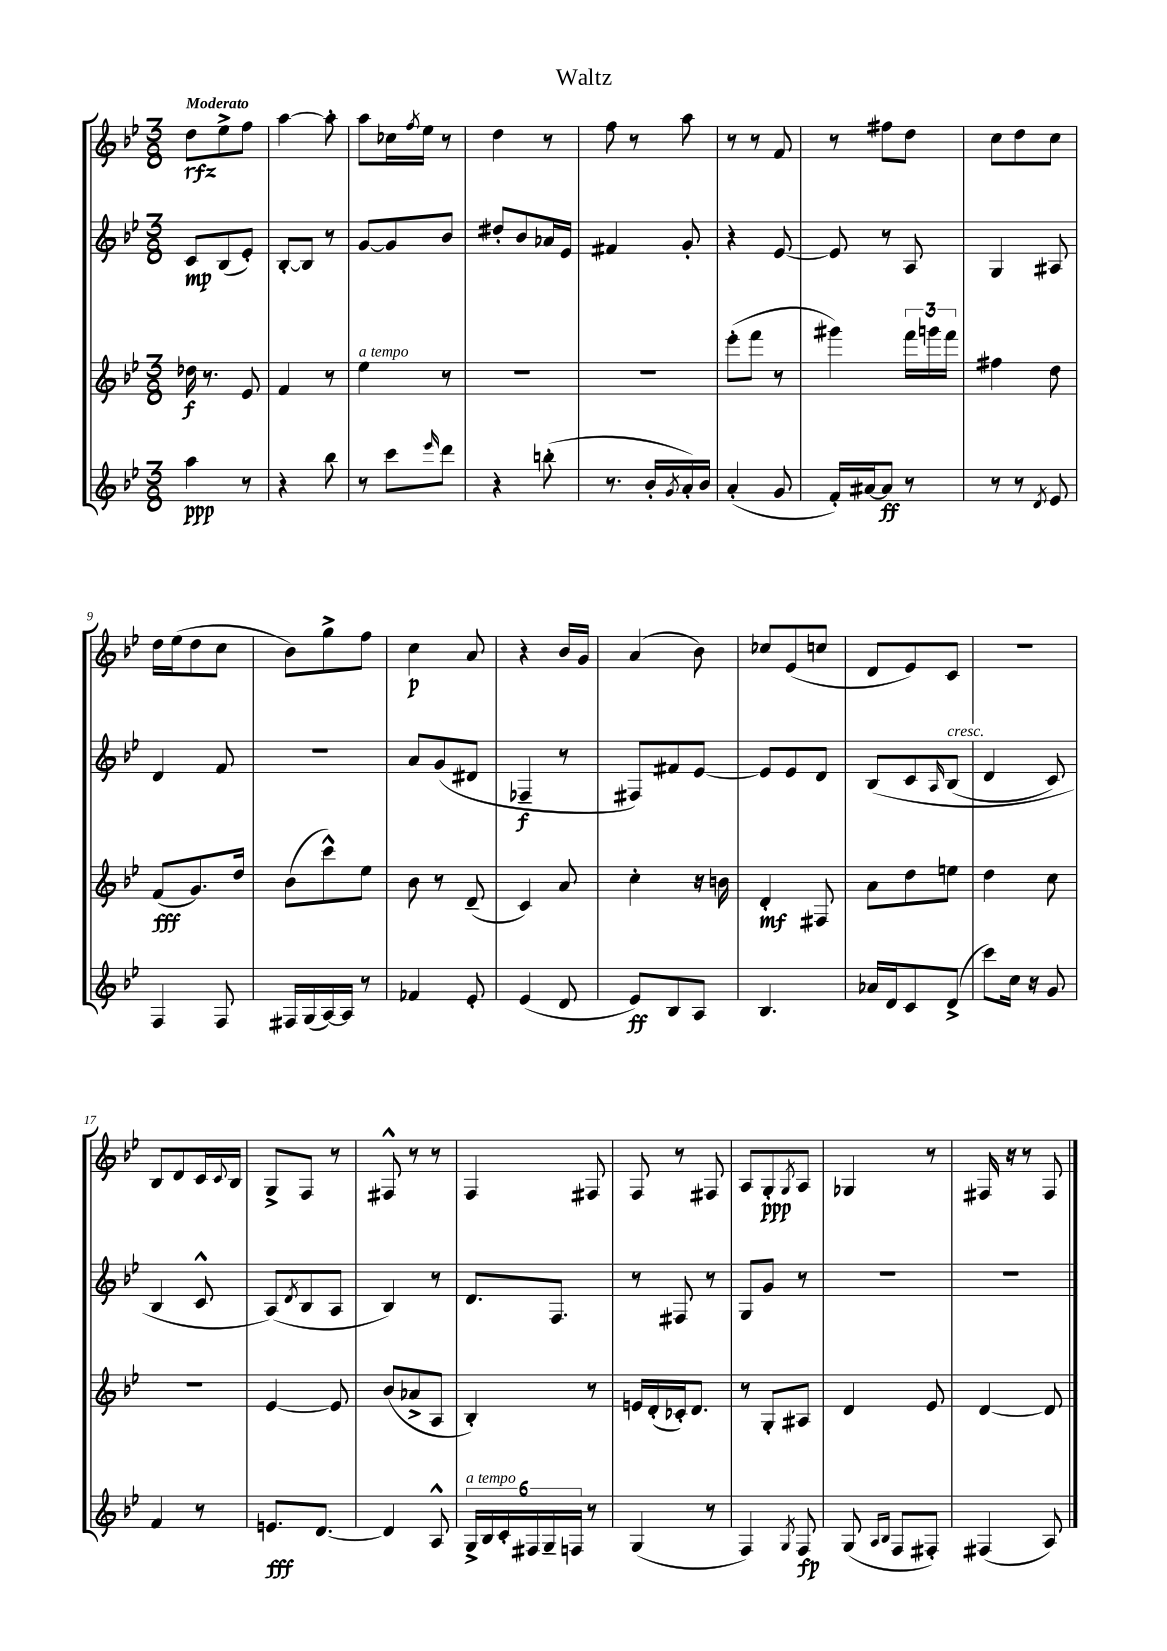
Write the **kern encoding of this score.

**kern	**dynam	**kern	**dynam	**kern	**dynam	**kern	**dynam
*part4	*part4	*part3	*part3	*part2	*part2	*part1	*part1
*staff4	*staff4	*staff3	*staff3	*staff2	*staff2	*staff1	*staff1
*clefG2	*	*clefG2	*	*clefG2	*	*clefG2	*
*k[b-e-]	*	*k[b-e-]	*	*k[b-e-]	*	*k[b-e-]	*
*M3/8	*	*M3/8	*	*M3/8	*	*M3/8	*
=1	=1	=1	=1	=1	=1	=1	=1
!	!	!	!	!	!	!LO:TX:a:B:t=Moderato	!
4aa\	ppp	16dd-X\	f	8c/L	mp	8dd\L	rfz
.	.	8.r	.	.	.	.	.
.	.	.	.	(8B-/	.	8ee-^\	.
8r	.	8e-/	.	8e-'/J)	.	8ff\J	.
=2	=2	=2	=2	=2	=2	=2	=2
4r	.	4f/	.	[8B-'/L	.	[4aa\	.
.	.	.	.	8B-/J]	.	.	.
8bb-\	.	8r	.	8r	.	8aa'\]	.
=3	=3	=3	=3	=3	=3	=3	=3
!	!	!LO:TX:a:i:t=a tempo	!	!	!	!	!
8r	.	4ee-\	.	[8g/L	.	8aa\L	.
8ccc\L	.	.	.	8g/]	.	16cc-X\L	.
.	.	.	.	.	.	8qff/	.
.	.	.	.	.	.	16ee-\JJ	.
16qqeee-/	.	.	.	.	.	.	.
8ddd\J	.	8r	.	8b-/J	.	8r	.
=4	=4	=4	=4	=4	=4	=4	=4
4r	.	4.r	.	8dd#X'/L	.	4dd\	.
.	.	.	.	8b-/	.	.	.
(8bbn'\	.	.	.	16a-X/L	.	8r	.
.	.	.	.	16e-/JJ	.	.	.
=5	=5	=5	=5	=5	=5	=5	=5
8.r	.	4.r	.	4f#X/	.	8ff\	.
.	.	.	.	.	.	8r	.
16b-'/LL	.	.	.	.	.	.	.
8qg/	.	.	.	.	.	.	.
16a'/)	.	.	.	8g'/	.	8aa\	.
16b-/JJ	.	.	.	.	.	.	.
=6	=6	=6	=6	=6	=6	=6	=6
(4a'/	.	(8eee-'\L	.	4r	.	8r	.
.	.	8fff\J	.	.	.	8r	.
8g/	.	8r	.	[8e-/	.	8f/	.
=7	=7	=7	=7	=7	=7	=7	=7
16f'/LL)	.	4ggg#X\)	.	8e-/]	.	8r	.
[16a#X/J	.	.	.	.	.	.	.
8a#/J]	ff	.	.	8r	.	8ff#X\L	.
8r	.	24fff\LL	.	8A/	.	8dd\J	.
.	.	24gggn\	.	.	.	.	.
.	.	24fff\JJ	.	.	.	.	.
=8	=8	=8	=8	=8	=8	=8	=8
8r	.	4ff#X\	.	4G/	.	8cc\L	.
8r	.	.	.	.	.	8dd\	.
8qd/	.	.	.	.	.	.	.
8e-/	.	8dd\	.	8A#X/	.	8cc\J	.
!!LO:LB:g=z
=9	=9	=9	=9	=9	=9	=9	=9
4F/	.	(8f/L	fff	4d/	.	16dd\LL	.
.	.	.	.	.	.	(16ee-\J	.
.	.	8.g/)	.	.	.	8dd\	.
8F/	.	.	.	8f/	.	8cc\J	.
.	.	16dd/Jk	.	.	.	.	.
=10	=10	=10	=10	=10	=10	=10	=10
16F#X/LL	.	(8b-\L	.	4.r	.	8b-\L)	.
(16G/	.	.	.	.	.	.	.
[16A/)	.	8ccc^^\)	.	.	.	8gg^\	.
16A/JJ]	.	.	.	.	.	.	.
8r	.	8ee-\J	.	.	.	8ff\J	.
=11	=11	=11	=11	=11	=11	=11	=11
4f-X/	.	8b-\	.	8a/L	.	4cc\	p
.	.	8r	.	(8g/	.	.	.
8e-'/	.	(8d~/	.	8d#X/J	.	8a/	.
=12	=12	=12	=12	=12	=12	=12	=12
(4e-/	.	4c/)	.	4F-X~/	f	4r	.
8d/	.	8a/	.	8r	.	16b-/LL	.
.	.	.	.	.	.	16g/JJ	.
=13	=13	=13	=13	=13	=13	=13	=13
8e-/L)	ff	4cc'\	.	8F#X/L)	.	(4a/	.
8B-/	.	.	.	8f#X/	.	.	.
8A/J	.	16r	.	[8e-/J	.	8b-\)	.
.	.	16bn\	.	.	.	.	.
=14	=14	=14	=14	=14	=14	=14	=14
4.B-/	.	4d'/	mf	8e-/L]	.	8cc-X/L	.
.	.	.	.	8e-/	.	(8e-/	.
.	.	8F#X/	.	8d/J	.	8ccn/J	.
=15	=15	=15	=15	=15	=15	=15	=15
16a-X/LL	.	8a\L	.	(8B-/L	.	8d/L	.
16d/J	.	.	.	.	.	.	.
8c/	.	8dd\	.	8c/	.	8e-/)	.
.	.	.	.	16qqA/	.	.	.
!	!	!	!	!LO:TX:a:i:t=cresc.	!	!	!
(8d^/J	.	8een\J	.	(8B-/J	.	8c/J	.
=16	=16	=16	=16	=16	=16	=16	=16
8ccc\L)	.	4dd\	.	4d/	.	4.r	.
16cc\Jk	.	.	.	.	.	.	.
16r	.	.	.	.	.	.	.
8g/	.	8cc\	.	8c/)	.	.	.
!!LO:LB:g=z
=17	=17	=17	=17	=17	=17	=17	=17
4f/	.	4.r	.	4B-/	.	8B-/L	.
.	.	.	.	.	.	8d/	.
8r	.	.	.	8c^^/	.	16c/L	.
.	.	.	.	.	.	8qqc/	.
.	.	.	.	.	.	16B-/JJ	.
=18	=18	=18	=18	=18	=18	=18	=18
8.en/L	fff	[4e-/	.	(8A/L)	.	8G^/L	.
.	.	.	.	8qd/	.	.	.
.	.	.	.	8B-/	.	8F/J	.
[8.d/J	.	.	.	.	.	.	.
.	.	8e-/]	.	8A/J	.	8r	.
=19	=19	=19	=19	=19	=19	=19	=19
4d/]	.	(8b-/L	.	4B-/)	.	8F#X^^/	.
.	.	8a-X^/	.	.	.	8r	.
8A^^/	.	8A/J	.	8r	.	8r	.
=20	=20	=20	=20	=20	=20	=20	=20
!LO:TX:a:i:t=a tempo	!	!	!	!	!	!	!
24G^/LL	.	4B-'/)	.	8.d/L	.	4F/	.
24B-/	.	.	.	.	.	.	.
24c'/	.	.	.	.	.	.	.
24F#X/	.	.	.	.	.	.	.
24G~/	.	.	.	.	.	.	.
.	.	.	.	8.F/J	.	.	.
24Fn/JJ	.	.	.	.	.	.	.
8r	.	8r	.	.	.	8F#X/	.
=21	=21	=21	=21	=21	=21	=21	=21
(4G/	.	16en/LL	.	8r	.	8F/	.
.	.	(16d'/	.	.	.	.	.
.	.	16c-X'/J)	.	8F#X/	.	8r	.
.	.	8.d/J	.	.	.	.	.
8r	.	.	.	8r	.	8F#X/	.
=22	=22	=22	=22	=22	=22	=22	=22
4F/)	.	8r	.	8G/L	.	8A/L	.
.	.	8G'/L	.	8g/J	.	8G'/	ppp
8qG/	.	.	.	.	.	8qG/	.
8F/	fp	8A#X/J	.	8r	.	8A/J	.
=23	=23	=23	=23	=23	=23	=23	=23
(8G/	.	4d/	.	4.r	.	4G-X/	.
16qqA/LL	.	.	.	.	.	.	.
16qqB-/JJ	.	.	.	.	.	.	.
8F/L	.	.	.	.	.	.	.
8F#X'/J)	.	8e-/	.	.	.	8r	.
=24	=24	=24	=24	=24	=24	=24	=24
(4F#X/	.	[4d/	.	4.r	.	16F#X/	.
.	.	.	.	.	.	16r	.
.	.	.	.	.	.	8r	.
8A/)	.	8d/]	.	.	.	8F#/	.
==	==	==	==	==	==	==	==
*-	*-	*-	*-	*-	*-	*-	*-
